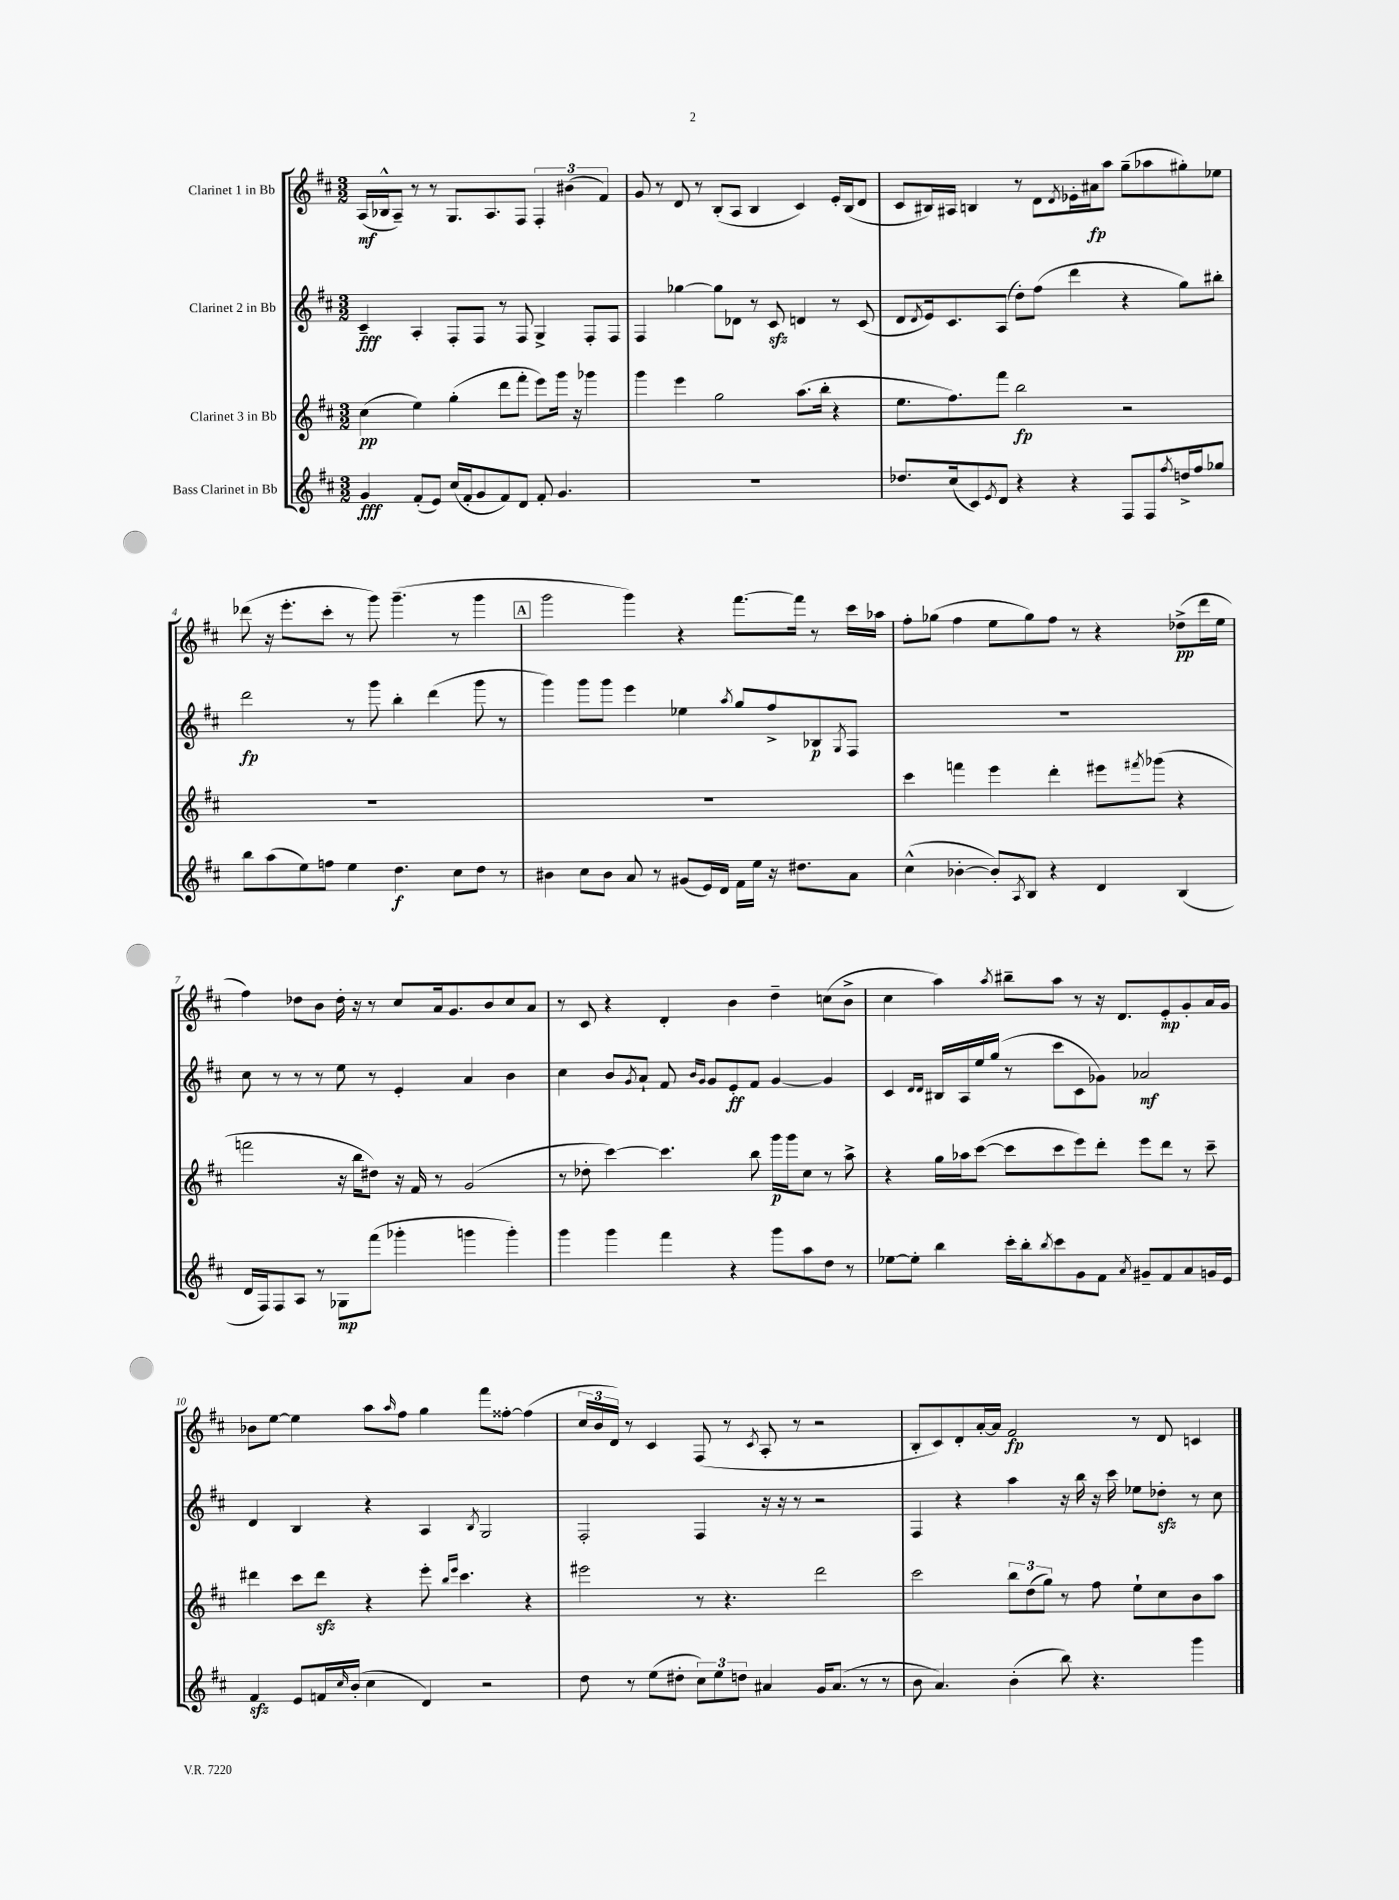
<<
\new StaffGroup <<
\new Staff = "s0" \with { instrumentName = "Clarinet 1 in Bb" } {
    \clef treble \key d \major \numericTimeSignature \time 3/2
    a16\mf( bes16-^ a8--) r8 r8 g8. a8. fis8 \tuplet 3/2 { fis4-. bis'4( fis'4) } |
    g'8 r8 d'8 r8 b8-.( a8 b4 cis'4) e'16-. b16( d'8 |
    cis'8 bis16) ais16 b4 r8 d'8 \acciaccatura { d'8 } ees'16-. ais'16\fp a''8 g''8--( aes''8 gis''8-.) ees''8 |
    des'''8( r16 e'''8.-. cis'''8-. r8 g'''8) g'''4.--( r8 g'''4 |
    \mark \markup { \box "A" } g'''2 g'''4) r4 fis'''8.~ fis'''16 r8 cis'''16 aes''16 |
    fis''8-. ges''8( fis''4 e''8 ges''8) fis''8 r8 r4 des''8->\pp( d'''16 e''16 |
    fis''4) des''8 b'8 des''16-. r16 r8 cis''8 a'16 g'8. b'8 cis''8 a'8 |
    r8 cis'8 r4 d'4-. b'4 d''4-- c''8( b'8-> |
    cis''4 a''4) \acciaccatura { a''8 } bis''8-- a''8 r8 r16 d'8. e'8-.\mp g'8-. a'16 g'16 |
    bes'8 e''8~ e''4 a''8 \grace { a''16 } fis''8 g''4 fis'''8 fisis''8~-. fisis''4( |
    \tuplet 3/2 { cis''16 b'16 d'16) } r8 cis'4 fis8( r8 \acciaccatura { cis'8 } a8-. r8 r2 |
    b8-. cis'8) d'8-. a'16~-. a'16 fis'2\fp r8 d'8 c'4 \bar "|." |
}
\new Staff = "s1" \with { instrumentName = "Clarinet 2 in Bb" } {
    \clef treble \key d \major \numericTimeSignature \time 3/2
    cis'4--\fff a4-. fis8-. fis8 r8 fis8 g4-> fis8-. fis8 |
    fis4 ges''4~ ges''8 des'8 r8 cis'8\sfz d'4 r8 cis'8( |
    d'8 \acciaccatura { d'8 } e'16) cis'8. a8( d''8-.) fis''8( d'''4 r4 g''8) bis''8-. |
    d'''2\fp r8 g'''8 b''4-. d'''4( g'''8 r8 |
    \mark \markup { \box "A" } g'''4) g'''8 g'''8 e'''4 ees''4 \acciaccatura { a''8 } g''8 fis''8-> bes8\p \acciaccatura { g8 } fis8 |
    R1. |
    cis''8 r8 r8 r8 e''8 r8 e'4-. a'4 b'4 |
    cis''4 b'8 \acciaccatura { g'8 } a'8-! fis'8 \grace { b'16 g'16 } g'8 e'8-.\ff fis'8 g'4~ g'4 |
    cis'4 \grace { d'16 d'16 } bis16 a16 e''16 g''16( r8 cis'''8 cis'8 ges'8) aes'2\mf |
    d'4 b4 r4 a4 \acciaccatura { b8 } g2 |
    fis2-. fis4 r16 r16 r8 r2 |
    fis4 r4 a''4 r16 b''16 r16 cis'''16 ees''8 des''8-.\sfz r8 cis''8 \bar "|." |
}
\new Staff = "s2" \with { instrumentName = "Clarinet 3 in Bb" } {
    \clef treble \key d \major \numericTimeSignature \time 3/2
    cis''4\pp( e''4) g''4-.( d'''8 fis'''8-. e'''8) g'''16 r16 ges'''4 |
    g'''4 e'''4 g''2 a''8.( b''16-. r4 |
    e''8. fis''8.) fis'''8 b''2\fp r2 |
    R1. |
    \mark \markup { \box "A" } R1. |
    cis'''4 f'''4 e'''4 d'''4-. eis'''8 \acciaccatura { fis'''8 } ges'''8( r4 |
    f'''2 r16 b''16 dis''8) r16 fis'16 r8 g'2( |
    r8 des''8-. cis'''4~) cis'''4. b''8 g'''16\p g'''16 cis''8 r8 a''8-> |
    r4 g''16 aes''16 cis'''8~( cis'''8 cis'''8 e'''8) d'''8-. e'''8 d'''8 r8 cis'''8-- |
    dis'''4 cis'''8 dis'''8\sfz r4 e'''8-. \grace { b''16 e'''16 } cis'''4. r4 |
    eis'''2 r8 r4. d'''2 |
    cis'''2 \tuplet 3/2 { b''8 d''8( g''8) } r8 fis''8 e''8-! cis''8 b'8 a''8 \bar "|." |
}
\new Staff = "s3" \with { instrumentName = "Bass Clarinet in Bb" } {
    \clef treble \key d \major \numericTimeSignature \time 3/2
    g'4\fff fis'8-.( e'8) cis''16( fis'16-. g'8 fis'8) d'8 fis'8-. g'4. |
    R1. |
    des''8. cis''16( cis'8) \acciaccatura { e'8 } d'8 r4 r4 fis8 fis8 \acciaccatura { fis''8 } d''16-> fis''16 ges''8 |
    b''8 a''8( e''8) f''8 e''4 d''4.\f cis''8 d''8 r8 |
    \mark \markup { \box "A" } bis'4 cis''8 bis'8 a'8 r8 gis'8( e'16) d'16 fis'16 e''16 r16 dis''8. a'8 |
    cis''4-^( bes'4~-. bes'8-.) \acciaccatura { a8 } b8 r4 d'4 b4( |
    d'16 fis16) fis8 a8 r8 ges8\mp fis'''8( ges'''4-. g'''4 g'''4-.) |
    g'''4 g'''4 fis'''4 r4 g'''8 a''8 d''8 r8 |
    ees''8~ ees''8-. b''4 cis'''16-. b''16-. \acciaccatura { b''8 } cis'''8 g'8 fis'8 \acciaccatura { a'8 } gis'8-- fis'8 a'8 g'16 e'16 |
    fis'4\sfz e'8 f'16 \grace { cis''16 } b'16-.( cis''4 d'4) r2 |
    d''8 r8 e''8( dis''8-. \tuplet 3/2 { cis''8) e''8 d''8 } ais'4 g'16 ais'8.( r8 r8 |
    b'8 a'4.) b'4-.( b''8) r4. g'''4 \bar "|." |
}
>>
>>
